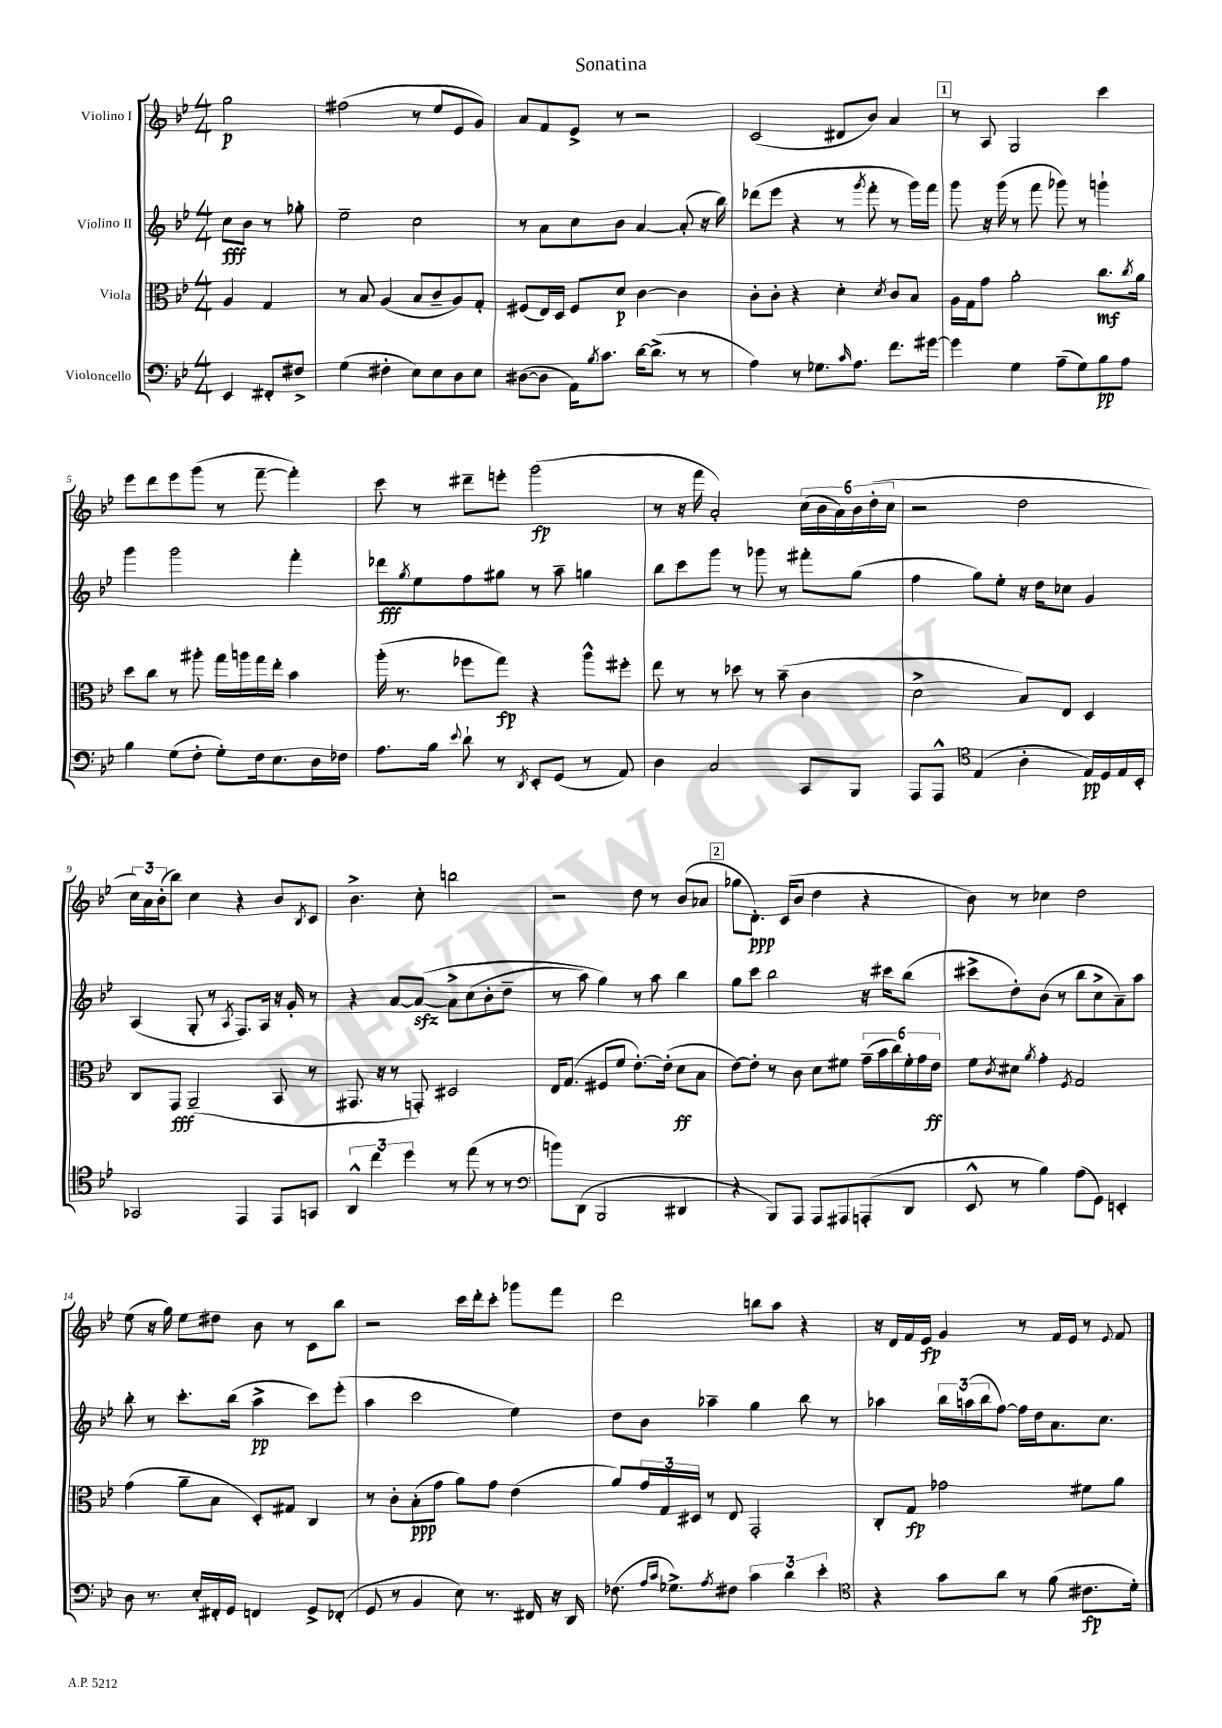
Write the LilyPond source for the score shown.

\header { title = "Sonatina" }
<<
\new StaffGroup <<
\new Staff = "s0" \with { instrumentName = "Violino I" } {
    \clef treble \key bes \major \numericTimeSignature \time 4/4 \partial 2
    g''2\p |
    fis''2( r8 ees''8 ees'8 g'8) |
    a'8 f'8 ees'8-> r8 r2 |
    c'2( dis'8 bes'8) a'4 |
    \mark \markup { \box "1" } r8 a8 g2 c'''4 |
    ees'''8 d'''8 ees'''8 g'''8( r8 f'''8~-- f'''4-.) |
    c'''8 r8 dis'''8-- e'''8-. g'''2\fp( |
    r8 r16 f'''16 a'2-.) \tuplet 6/4 { c''16( bes'16 a'16) bes'16 d''16-.( c''16 } |
    r2 d''2 |
    \tuplet 3/2 { c''16) a'16 bes'16-.( } bes''8) c''4 r4 bes'8 \acciaccatura { bes8 } c'8 |
    bes'4.-> c''8-. b''2 |
    r2 d''8 r8 bes'8( aes'8 |
    \mark \markup { \box "2" } ges''8 d'8.-.\ppp) c'16( bes'8 d''4 r4 |
    bes'8) r8 ces''4 d''2 |
    ees''8( r16 g''16) ees''8 dis''8 bes'8 r8 c'8 bes''8 |
    r2 c'''16 d'''16-. c'''8-. ges'''8 f'''8 |
    d'''2 b''8 a''8 r4 |
    r16 d'16 f'16 ees'16\fp g'4 r8 f'16 ees'16 r8 \appoggiatura { ees'8 } f'8 \bar "|." |
}
\new Staff = "s1" \with { instrumentName = "Violino II" } {
    \clef treble \key bes \major \numericTimeSignature \time 4/4 \partial 2
    c''8\fff bes'8 r8 ges''8-. |
    ees''2-- c''2 |
    r8 a'8 c''8 bes'8 a'4~ a'8-.( r16 bes''16) |
    des'''8( ees'''8 r4 r8 \acciaccatura { g'''8 } f'''8-. r8 g'''16) f'''16 |
    \mark \markup { \box "1" } g'''8 r16 g'''16( r8 f'''8 ges'''8) r8 g'''4-! |
    g'''4 g'''2 f'''4-. |
    des'''8\fff \acciaccatura { g''8 } ees''8 f''8 gis''8 r8 a''8-- g''4 |
    bes''8 c'''8 g'''8 r8 ges'''8 r8 fis'''8-. g''8( |
    f''4 g''8) ees''8-. r16 d''16 ces''8 g'4 |
    a4( g8-. r8 \acciaccatura { a8 } f8.) a16 r16 g'16-. r8 |
    r4 a'8~ a'8~\sfz\( a'8-> c''8( bes'8-. d''8-- |
    r8 a''8) g''4\) r8 a''8 bes''4 |
    \mark \markup { \box "2" } g''8 c'''8 bes''2 r16 cis'''16 bes''8( |
    cis'''8-> d''8-.) bes'8( r8 bes''8 c''8-> a'8--) a''8 |
    bes''8-. r8 c'''8.-. bes''16( a''4->\pp c'''8) ees'''8-.( |
    a''4 c'''2 ees''4) |
    d''8 bes'8 aes''4-- g''4 bes''8 r8 |
    aes''4 \tuplet 3/2 { bes''16 a''16( bes''16 } f''8~) f''16 d''16 a'8. c''8. \bar "|." |
}
\new Staff = "s2" \with { instrumentName = "Viola" } {
    \clef alto \key bes \major \numericTimeSignature \time 4/4 \partial 2
    a4 g4 |
    r8 bes8 a4( bes8 c'8-- a8) g8-. |
    fis8( ees16) d16 fis8 d'8\p c'4~ c'4 |
    c'8-. c'8-. r4 d'4-. \acciaccatura { d'8 } c'8 bes8 |
    \mark \markup { \box "1" } a16 g16 g'8 a'2-. c''8.\mf \acciaccatura { c''8 } a'16 |
    d''8 c''8 r8 ais''8-. g''16 a''16 g''16 ees''16-. bes'4 |
    a''16-.( r8. fes''8 g''8\fp) r4 a''8-^ fis''8-. |
    ees''8 r8 r8 des''8 r8 bes'8--( c'4 |
    d'2-> bes8) ees8 d4 |
    c8 g,8\fff a,2--( bes,8 r8 |
    gis,8. r16 r8 g,8-.) dis2 |
    ees16 g8.( fis8 f'8 ees'8.~-.) ees'16-.( d'8\ff bes8 |
    \mark \markup { \box "2" } ees'8~) ees'8-. r8 c'8 d'8 fis'8 \tuplet 6/4 { g'16--( bes'16 c''16) fis'16-. g'16 ees'16\ff } |
    f'8 \acciaccatura { c'8 } dis'8 \acciaccatura { a'8 } g'4-. \acciaccatura { f8 } g2 |
    g'4( a'8-- bes8 d8-.) gis8 c4 |
    r8 c'8-. bes8-.\ppp( g'8 a'8) g'8 ees'4( |
    a'8) \tuplet 3/2 { g'16 g16 dis16 } r8 ees8 g,2-. |
    c8-. g8\fp ges'2 fis'8 a'8 \bar "|." |
}
\new Staff = "s3" \with { instrumentName = "Violoncello" } {
    \clef bass \key bes \major \numericTimeSignature \time 4/4 \partial 2
    ees,4 fis,8-. fis8-> |
    g4( fis4-. ees8) ees8 d8 ees8 |
    dis8~( dis8 a,16) \acciaccatura { bes8 } c'8. d'16~ d'8.->( r8 r8 |
    a4) r8 ges8. \grace { c'16 } a8. f'8. gis'16~ |
    \mark \markup { \box "1" } gis'4 g4 a8--( g8) bes8\pp a8 |
    bes4 g8( f8-. g8-.) f16 ees8. d16 fes16 |
    a8. bes16 \appoggiatura { ees'8 } d'8-! r8 \acciaccatura { d,8 } ees,8-. g,8( r8 a,8) |
    d4 c2 c,8 bes,,8 |
    a,,8 a,,8-^ \clef tenor ees4( a4-. ees16\pp) d16 ees16 bes,16-. |
    ges,2 ees,4 ees,8 g,8 |
    \tuplet 3/2 { a,4-^ c''4 d''4 } r8 ees''8( r8 r8 |
    \clef bass b'8) d,8( bes,,2 dis,4 |
    \mark \markup { \box "2" } r4 bes,,8) a,,8 a,,8 ais,,8 a,,8-.( d,8 |
    ees,8-^ r8 bes4) a8( g,8) e,4-. |
    d8 r8. ees16-. fis,16-. g,16 f,4 g,8-> fes,8-.( |
    g,8 r8 bes,4 ees8) r8. fis,16 r16 d,16 |
    fes8.( \grace { a16 c'16 } ges8.->) \acciaccatura { a8 } fis8 \tuplet 3/2 { c'4 d'4 ees'4-. } |
    \clef tenor r4 g'8 a'8 r8 f'8( cis'8.\fp d'16-.) \bar "|." |
}
>>
>>
